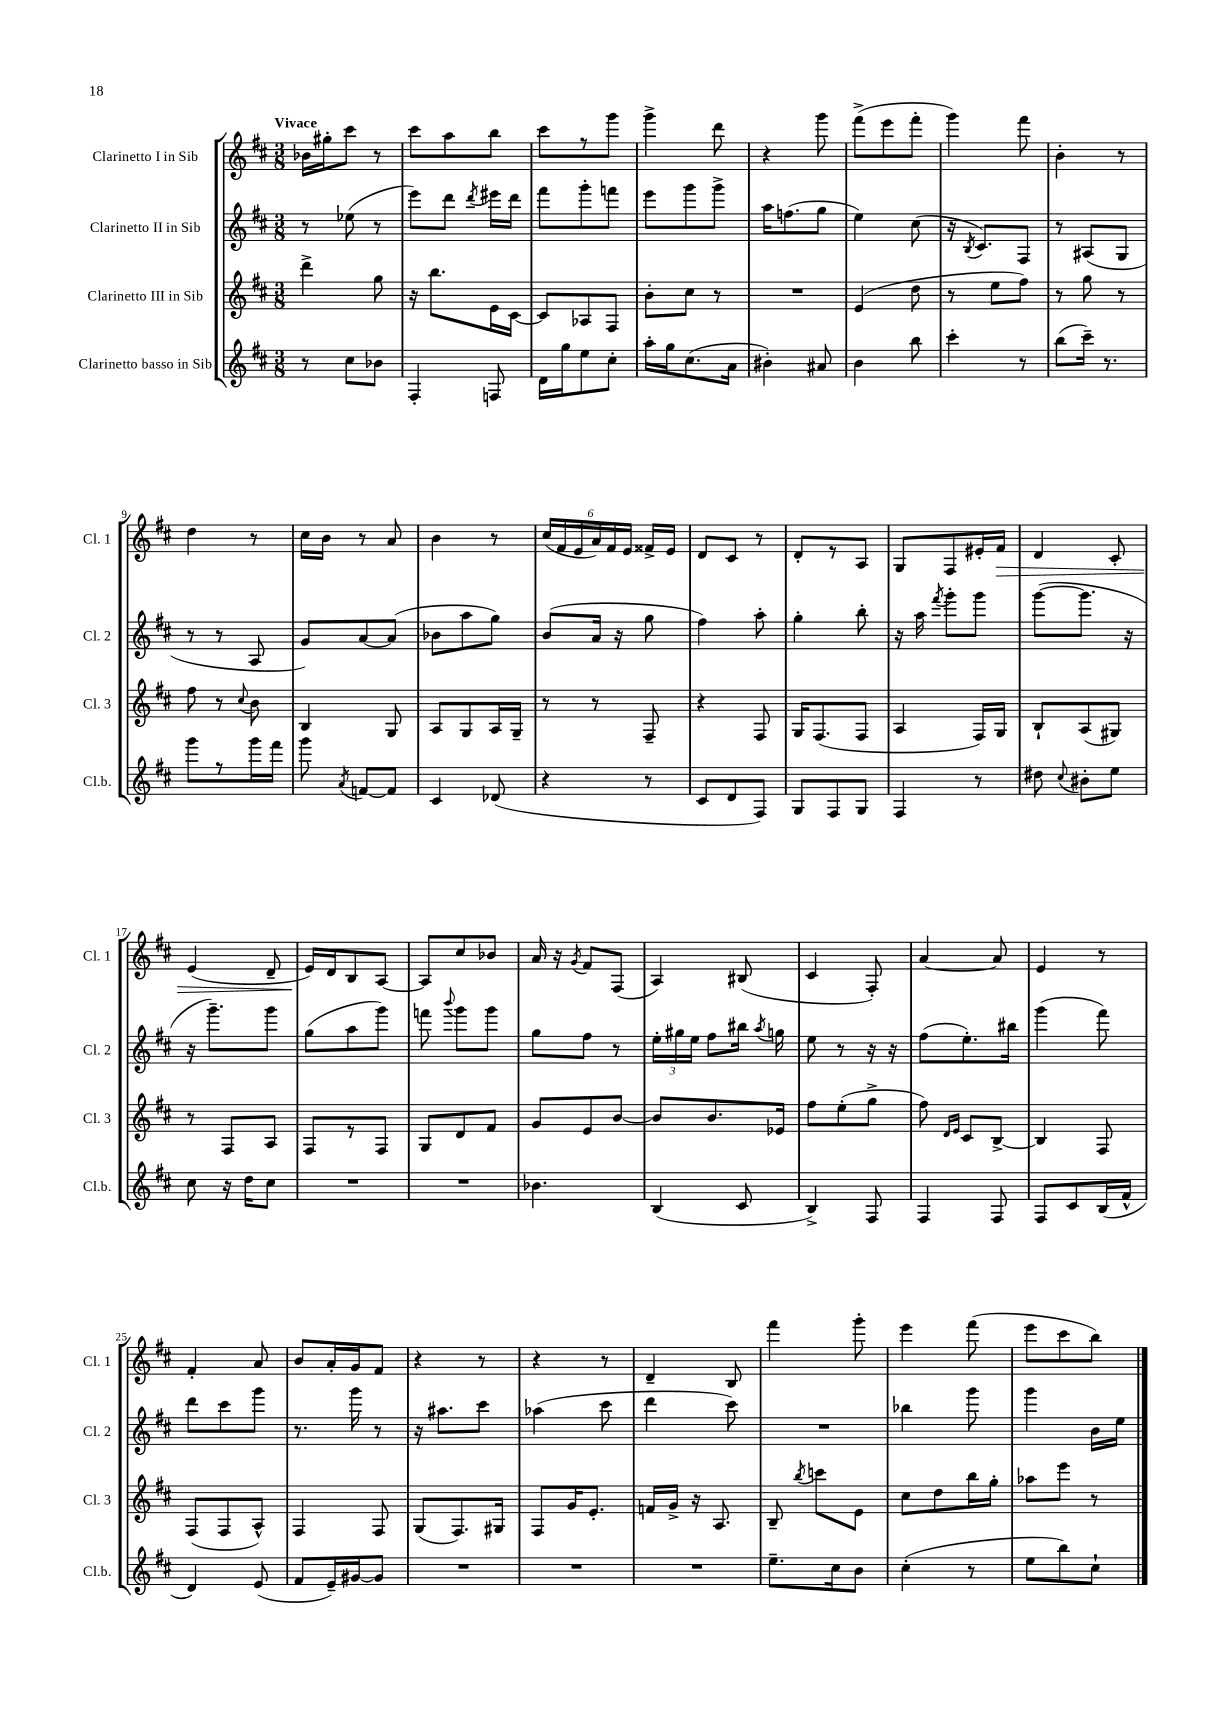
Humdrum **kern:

**kern	**kern	**kern	**kern
*staff4	*staff3	*staff2	*staff1
*clefG2	*clefG2	*clefG2	*clefG2
*k[f#c#]	*k[f#c#]	*k[f#c#]	*k[f#c#]
*M3/8	*M3/8	*M3/8	*M3/8
8r	4ddd^	8r	16b-
.	.	.	16gg#'
8cc#	.	(8ee-	8ccc#
8b-	8gg	8r	8r
=	=	=	=
4F#'	16r	8eee)	8ccc#
.	8.bb	.	.
.	.	8ddd	8aa
.	.	8qddd	.
8F	16e	16eee#	8bb
.	[16c#	16ddd	.
=	=	=	=
16d	8c#]	8fff#	8ccc#
16gg	.	.	.
8ee	8A-	8ggg'	8r
8cc#'	8F#	8fff	8ggg
=	=	=	=
16aa'	8b'	8eee	4ggg^
16gg	.	.	.
(8.cc#	8cc#	8ggg	.
.	8r	8ggg^	8ddd
16a	.	.	.
=	=	=	=
4b#')	4.r	16aa	4r
.	.	(8.ff	.
8a#	.	8gg	8ggg
=	=	=	=
4b	(4e	4ee)	(8fff#^
.	.	.	8eee
8bb	8dd	(8cc#	8fff#'
=	=	=	=
4ccc#'	8r	16r	4ggg)
.	.	8qB	.
.	.	8.c#)	.
.	8ee	.	.
8r	8ff#)	8F#	8fff#
=	=	=	=
(8bb	8r	8r	4b'
16ccc#~)	8gg	(8A#	.
8.r	.	.	.
.	8r	8G	8r
=	=	=	=
8ggg	8ff#	8r	4dd
8r	8r	8r	.
.	8qqcc#	.	.
16ggg	8b	8A	8r
16fff#	.	.	.
=	=	=	=
8ggg	4B	8g)	16cc#
.	.	.	16b
8qa	.	.	.
[8f	.	[8a	8r
8f]	8G	(8a]	8a
=	=	=	=
4c#	8A	8b-	4b
.	8G	8aa	.
(8d-	16A	8gg)	8r
.	16G~	.	.
=	=	=	=
4r	8r	(8b	(24cc#
.	.	.	24f#
.	.	.	24e
.	8r	16a	24a)
.	.	.	24f#
.	.	16r	.
.	.	.	24e
8r	8F#~	8gg	16f##^
.	.	.	16e
=	=	=	=
8c#	4r	4ff#)	8d
8d	.	.	8c#
8F#)	8F#	8aa'	8r
=	=	=	=
8G	16G	4gg'	8d'
.	(8.F#	.	.
8F#	.	.	8r
8G	8F#	8bb'	8A
=	=	=	=
4F#	4A	16r	8G
.	.	16aa	.
.	.	8qfff#	.
.	.	8ggg'	8F#
8r	16F#)	8ggg	16e#'
.	16G	.	16f#
=	=	=	=
8dd#	8B`	([8ggg	4d
8qqcc#	.	.	.
8b#'	(8A	8.ggg]	.
8ee	8G#)	.	8c#'
.	.	16r	.
=	=	=	=
8cc#	8r	16r	(4e
.	.	8.ggg~)	.
16r	8F#	.	.
16dd	.	.	.
8cc#	8A	8ggg	8d~
=	=	=	=
4.r	8F#	(8gg	16e)
.	.	.	16d
.	8r	8aa	8B
.	8F#	8ggg)	[8A
=	=	=	=
4.r	8G	8fff	8A]
.	.	8qqbbb	.
.	8d	8ggg	8cc#
.	8f#	8ggg	8b-
=	=	=	=
4.b-	8g	8gg	16a
.	.	.	16r
.	.	.	8qg
.	8e	8ff#	8f#
.	[8b	8r	(8F#
=	=	=	=
(4B	8b]	24ee'	4A)
.	.	24gg#	.
.	.	24ee	.
.	8.b	8ff#	.
8c#	.	16bb#	(8B#
.	.	8qaa	.
.	16e-	16gg	.
=	=	=	=
4B^)	8ff#	8ee	4c#
.	(8ee'	8r	.
8F#	8gg^	16r	8F#')
.	.	16r	.
=	=	=	=
4F#	8ff#)	(8ff#	[4a
.	16qqd	.	.
.	16qqe	.	.
.	8c#	8.ee')	.
8F#	[8B^	.	8a]
.	.	16bb#	.
=	=	=	=
8F#	4B]	(4ggg	4e
8c#	.	.	.
(16B	8F#	8fff#)	8r
16f#^^	.	.	.
=	=	=	=
4d)	(8F#	8ddd	4f#'
.	8F#	8ccc#	.
(8e	8A^^)	8ggg	8a
=	=	=	=
8f#	4F#	8.r	8b
16e~)	.	.	16a'
[16g#	.	16ggg	16g
8g#]	8F#	8r	8f#
=	=	=	=
4.r	(8G	16r	4r
.	.	8.aa#	.
.	8.F#)	.	.
.	.	8ccc#	8r
.	16G#	.	.
=	=	=	=
4.r	8F#	(4aa-	4r
.	16g	.	.
.	8.e'	.	.
.	.	8ccc#	8r
=	=	=	=
4.r	16f	4ddd	4d~
.	16g^	.	.
.	16r	.	.
.	8.A	.	.
.	.	8ccc#)	8B
=	=	=	=
8.ee~	8B~	4.r	4fff#
.	8qbb	.	.
.	8ccc	.	.
16cc#	.	.	.
8b	8e	.	8ggg'
=	=	=	=
(4cc#'	8cc#	4bb-	4eee
.	8dd	.	.
8r	16bb	8ggg	(8fff#
.	16gg'	.	.
=	=	=	=
8ee	8aa-	4ggg	8eee
8bb)	8eee	.	8ccc#
8cc#`	8r	16b	8bb)
.	.	16ee	.
==	==	==	==
*-	*-	*-	*-
